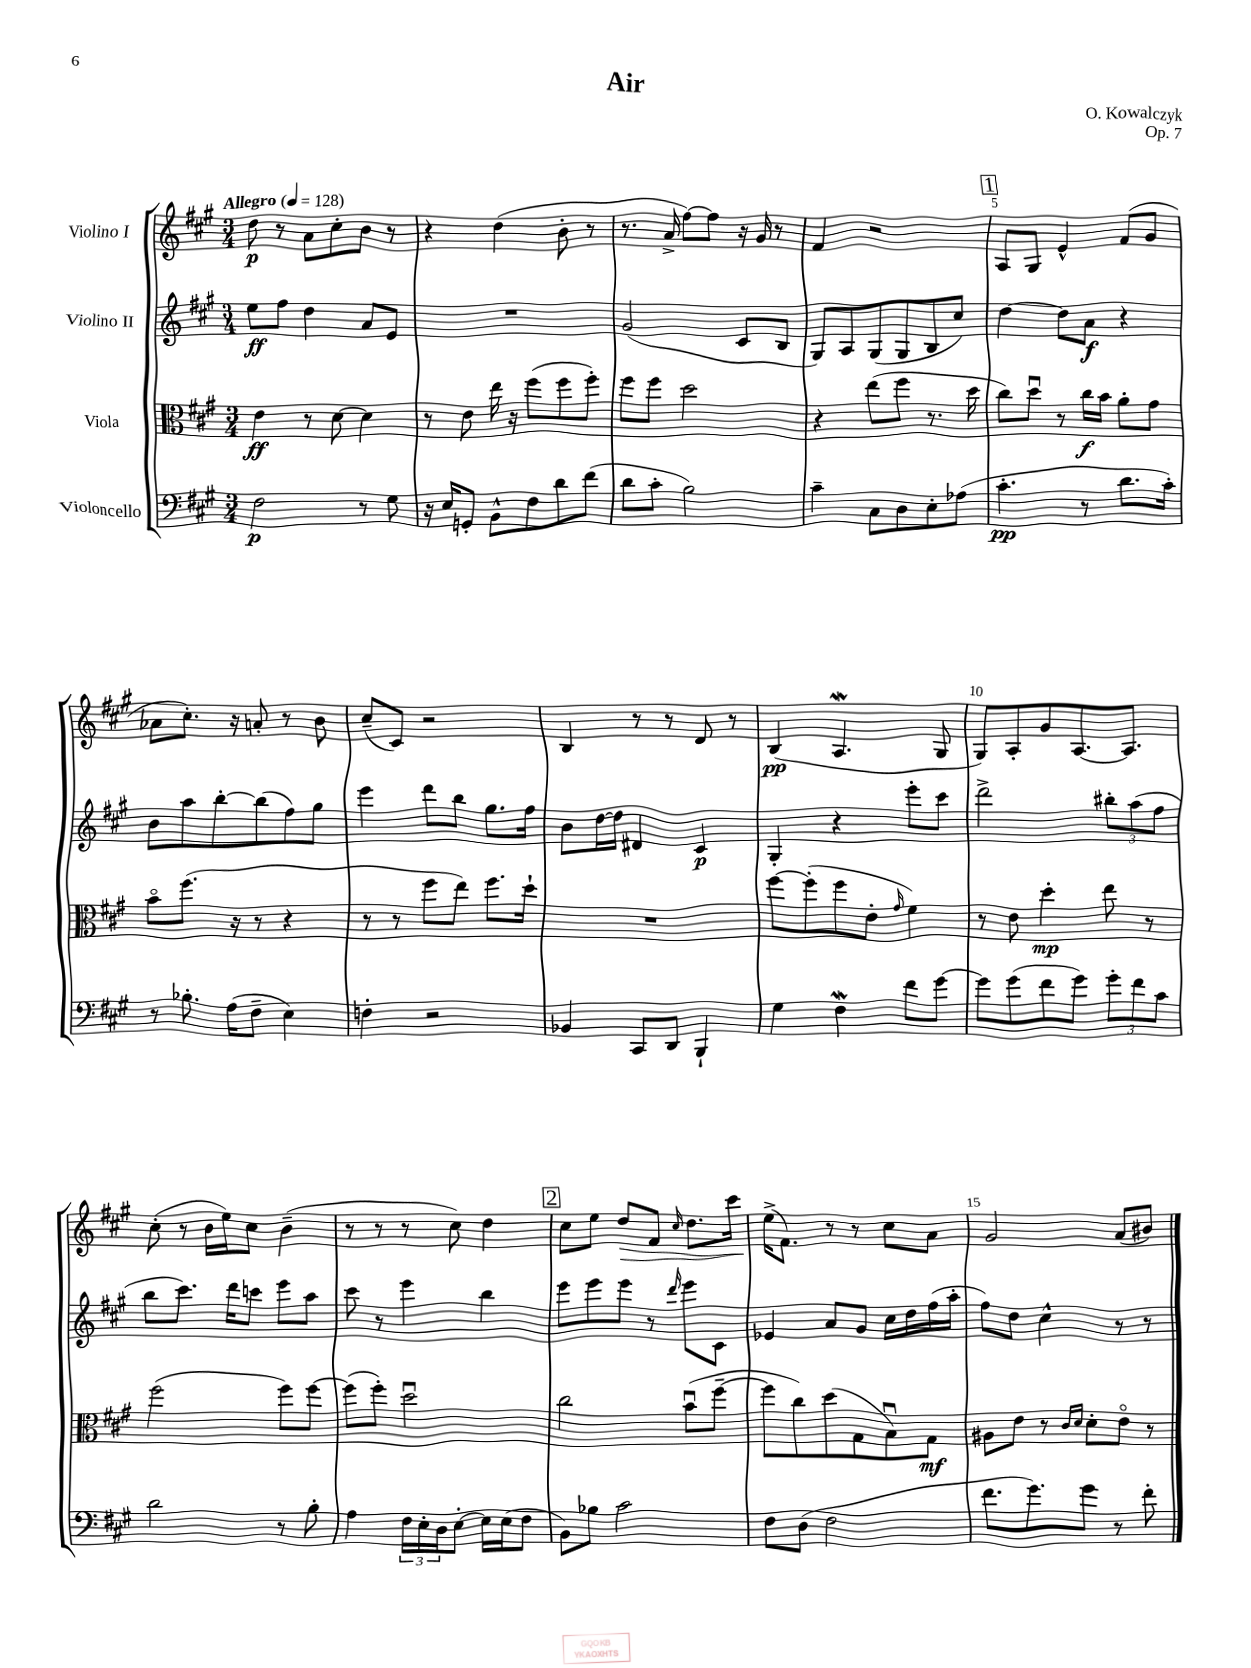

**kern	**kern	**kern	**kern
*staff4	*staff3	*staff2	*staff1
*clefF4	*clefC3	*clefG2	*clefG2
*k[f#c#g#]	*k[f#c#g#]	*k[f#c#g#]	*k[f#c#g#]
*M3/4	*M3/4	*M3/4	*M3/4
*MM128	*MM128	*MM128	*MM128
2F#	4e	8ee	8dd
.	.	8ff#	8r
.	8r	4dd	8a
.	[8d	.	8cc#'
8r	4d]	8a	8b
8G#	.	8e	8r
=	=	=	=
16r	8r	2.r	4r
16E	.	.	.
8GG'	8e	.	.
8BB^^	16ee	.	(4dd
.	16r	.	.
8F#	(8ff#	.	.
8d	8ff#	.	8b'
(8f#	8ff#')	.	8r
=	=	=	=
8d	8ff#	(2g#	8.r
8c#'	8ff#	.	.
.	.	.	16a^
2B)	2dd	.	[8ff#)
.	.	.	8ff#]
.	.	8c#	16r
.	.	.	16g#
.	.	8B	8r
=	=	=	=
4c#~	4r	8G#)	4f#
.	.	8A	.
8C#	(8ee	(8G#	2r
8D	8ff#	8G#	.
8E'	8.r	8B	.
(8A-	.	8cc#)	.
.	16dd	.	.
=	=	=	=
4.c#'	8cc#)	[4dd	8A
.	8ddu	.	8G#
.	8r	8dd]	4e^^
8r	16cc#	8a	.
.	16b	.	.
8.d	8a'	4r	(8f#
.	8g#	.	8g#
16c#')	.	.	.
=	=	=	=
8r	8bo	8b	8a-
8.B-'	(8.ff#	8aa	8.cc#')
.	.	[8bb'	.
(16A	16r	.	16r
8F#~	8r	(8bb]	8a'
4E)	4r	8ff#)	8r
.	.	8gg#	8b
=	=	=	=
4F'	8r	4eee	(8cc#~
.	8r	.	8c#)
2r	8ff#	8ddd	2r
.	8ee)	8bb	.
.	8.ff#	8.gg#	.
.	16dd`	16ff#	.
=	=	=	=
4BB-	2.r	8b	4B
.	.	[16dd	.
.	.	16dd]	.
8CC#	.	4d#	8r
8DD	.	.	8r
4BBB`	.	4c#	8d
.	.	.	8r
=	=	=	=
4G#	[8ff#	4G#'	(4B
.	(8ff#']	.	.
4F#	8ff#	4r	4.A
.	8e'	.	.
.	16qqg#	.	.
8f#	4f#)	8eee'	.
[8g#	.	8ccc#	8G#
=	=	=	=
8g#]	8r	2ddd^	8G#)
(8g#	8e	.	8A'
8f#	4dd'	.	8g#
8g#)	.	.	[8.A
12g#'	8ee	12bb#'	.
.	.	.	8.A]
12f#	.	(12aa	.
.	8r	.	.
12c#	.	12ff#	.
=	=	=	=
2d	(2ff#	8bb	(8cc#'
.	.	8.ccc#)	8r
.	.	.	16b
.	.	16ddd	16ee)
.	.	8ccc	8cc#
8r	8ff#)	8eee	(4b~
8B'	[8ff#	8aa	.
=	=	=	=
4A	(8ff#]	8ccc#	8r
.	8ff#')	8r	8r
24F#	2ddu	4eee	8r
24E'	.	.	.
24D	.	.	.
[8E'	.	.	8cc#)
16E]	.	4bb	4dd
(16E	.	.	.
8F#	.	.	.
=	=	=	=
8BB)	2cc#	8eee	8cc#
8B-	.	8eee	8ee
2c#	.	8eee	8dd
.	.	8r	8f#
.	.	16qqddd	16qqcc#
.	(8bu	8eee	8.dd
.	[8ff#~	8c#	.
.	.	.	16ccc#
=	=	=	=
8F#	8ff#]	4e-	(16ee^
.	.	.	8.f#)
(8D	8cc#)	.	.
2F#	(8dd	8a	8r
.	8G#	8g#	8r
.	8Bu)	16cc#	8cc#
.	.	16dd	.
.	8G#	(16ff#	8a
.	.	16aa'	.
=	=	=	=
8.f#	8A#	8ff#)	2g#
.	8e	8dd	.
8.g#)	.	.	.
.	8r	4cc#^^	.
.	16qqc#	.	.
.	16qqd	.	.
8g#	8d'	.	.
8r	8eo	8r	(8a
8f#'	8r	8r	8b#)
==	==	==	==
*-	*-	*-	*-
